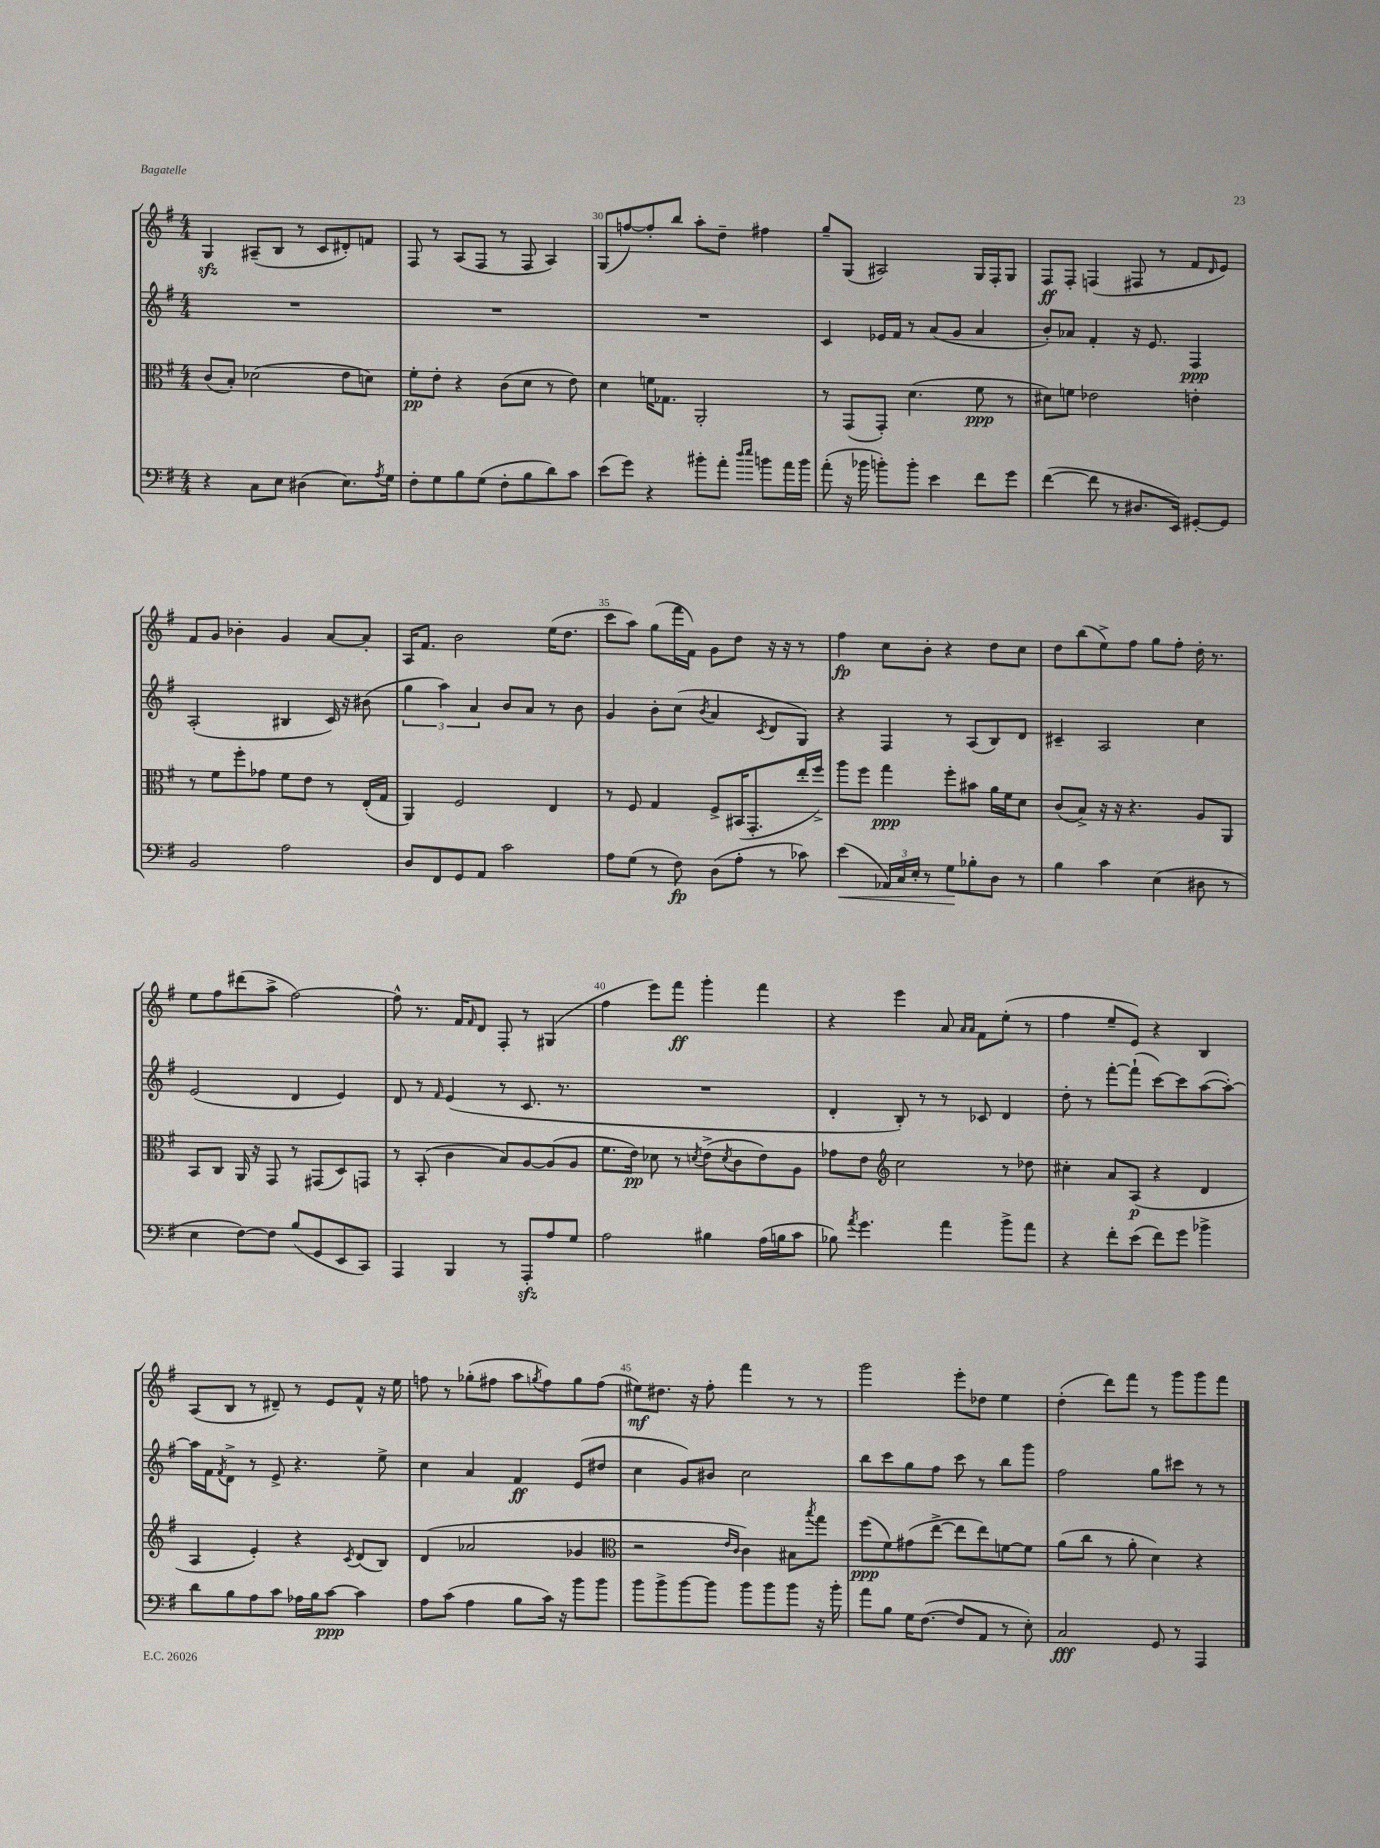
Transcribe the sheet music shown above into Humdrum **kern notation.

**kern	**kern	**kern	**kern
*staff4	*staff3	*staff2	*staff1
*clefF4	*clefC3	*clefG2	*clefG2
*k[f#]	*k[f#]	*k[f#]	*k[f#]
*M4/4	*M4/4	*M4/4	*M4/4
4r	(8c	1r	4G
.	8B')	.	.
8C	(2d-	.	(8A#~
8E	.	.	8B
(4D#	.	.	8r
.	.	.	8c
8.E)	8e	.	8d#')
.	8d)	.	8f
8qA	.	.	.
16G	.	.	.
=	=	=	=
8F#'	8f#'	1r	8F#
8G	8e'	.	8r
8B	4r	.	(8A
(8G	.	.	8F#
8F#'	(8c	.	8r
8B	8d	.	8F#
8d)	8r	.	4A)
8c	8e)	.	.
=	=	=	=
(8e	4d	1r	(8G
8g)	.	.	[8ff)
4r	16f	.	8ff']
.	8.G-	.	.
.	.	.	8bb
8b#'	2AA'	.	8aa'
8a'	.	.	8dd~
16qqdd	.	.	.
16qqee	.	.	.
8b	.	.	4ff#
16a	.	.	.
16b	.	.	.
=	=	=	=
(8a'	8r	4c	8gg~
16r	(8GG	.	(8G
16b-	.	.	.
8b')	8GG')	16e-	2A#)
.	.	16f#	.
8b'	(4.d	8r	.
4e	.	(8a	.
.	.	8g	.
8f#	8f#	4a	16G
.	.	.	16F#'
8g	8r	.	8G
=	=	=	=
([4f#	8d#)	8b')	8F#
.	8f	8a-	8F#'
8f#]	2e-	4f#'	(4F
8r	.	.	.
8.D#	.	16r	8F#
.	.	8.e	.
.	.	.	8r
16EE)	.	.	.
[8GG#'	4e'	4F#	8f#
.	.	.	16qqd
8GG#]	.	.	8e)
=	=	=	=
2BB	8r	(2A'	8f#
.	8f#	.	8g
.	8ff#'	.	4b-'
.	8g-	.	.
2A	8f#	4B#	4g
.	8e	.	.
.	8r	16c)	[8a
.	.	16r	.
.	(16E'	(8b#	8a']
.	16G	.	.
=	=	=	=
8D	4AA)	6gg	16A
.	.	.	8.f#
8FF#	.	.	.
.	.	6aa)	.
8GG	2F#	.	2b
.	.	6a	.
8AA	.	.	.
2c	.	8b	.
.	.	8a	.
.	4E	8r	(16ee
.	.	.	8.dd
.	.	8b	.
=	=	=	=
8A	8r	4g	8ccc
(8G	8F#	.	8aa)
8r	4G	8b'	(8gg
8F#)	.	(8cc	16fff#
.	.	.	16f#)
.	.	8qb	.
(8D	8F#^	4a	8g
8A'	(16BB#	.	8dd
.	8.GG'	.	.
.	.	8qc	.
8r	.	8d	16r
.	.	.	16r
8c-)	16ee'	8G)	8r
.	16ff#^)	.	.
=	=	=	=
(4e	8aa	4r	4ff#
.	8ff#	.	.
24AA-)	4gg	4F#	8cc
24C	.	.	.
24E'	.	.	.
8r	.	.	8b'
8G	8ff#'	8r	4r
8B-'	8b#	(8A	.
8D	16a	8B)	8dd
.	16f#	.	.
8r	8d	8d	8cc
=	=	=	=
4B	(8c	4c#~	8dd
.	8B^)	.	(8bb
4c	16r	2A	8ee^)
.	16r	.	.
.	4.r	.	8ff#
(4E	.	.	8gg
.	.	.	8ff#'
8D#	8A	4cc	16dd'
.	.	.	8.r
8r	8AA	.	.
=	=	=	=
4E	8BB	(2e	8ee
.	8C	.	8ff#
[8F#)	16AA	.	(8ddd#
.	16r	.	.
8F#]	8GG	.	8aa^
(8B	8r	4d	[2ff#)
8GG	(8GG#	.	.
8EE	8D)	4e)	.
8CC)	8GG	.	.
=	=	=	=
4AAA	8r	8d	8ff#^^]
.	(8BB'	8r	8.r
.	.	16qqf#	.
4BBB	4c	(4e	.
.	.	.	16f#
.	.	.	16qqf#
.	.	.	8d
8r	8B)	8r	8F#'
8AAA'	[8A	8.c	8r
8A	(8A]	.	(4G#
.	.	8.r	.
8G	8A	.	.
=	=	=	=
2A	8.f#	1r	4ff#
.	16e)	.	.
.	8d-	.	8eee)
.	8r	.	8fff#
.	8qd	.	.
4B#	(8e^	.	4ggg'
.	8qd	.	.
.	8c	.	.
(16A	8e)	.	4fff#
16B	.	.	.
8c	8A	.	.
=	=	=	=
8B-)	8g-	4d'	4r
8qa	.	.	.
4.g	8e	.	.
*	*clefG2	*	*
.	2cc	8B')	4eee
.	.	8r	.
4a	.	8r	8a
.	.	.	16qqa
.	.	.	16qqa
.	.	8c-	8f#
8b^	8r	4d	(8ee'
8a	8dd-	.	8r
=	=	=	=
4r	4cc#'	8dd'	4ff#
.	.	8r	.
8f#'	8a	[8fff#'	8ee~
(8e	(8A	(8fff#`]	8e)
8f#)	4r	[8ccc)	4r
8g	.	8ccc]	.
4b-^	4d	([8aa	4B
.	.	8aa'_)	.
=	=	=	=
8d	4A	16aa]	(8A
.	.	16f#	.
.	.	8qf#	.
8B	.	8d^	8B
8A	4e')	8r	8r
8c	.	8e^	8d#~)
16A-	4r	4.r	8r
16B	.	.	.
[8c	.	.	8e
.	8qc	.	.
4c]	(8d	.	8f#^^
.	8B)	8ee^	16r
.	.	.	16ee
=	=	=	=
8A	(4d	4cc	8ff
(8c	.	.	8r
4A	2a-	4a	(8gg-'
.	.	.	8ff#
8B	.	4f#	8aa
.	.	.	8qgg
16c)	.	.	8ff#)
16r	.	.	.
8b	4g-	(8e	8gg
8b	.	8dd#	(8ff#
=	=	=	=
*	*clefC3	*	*
8b	2r	4cc	8ee#)
8b^	.	.	8.dd#
[8b	.	8g)	.
.	.	.	16r
8b]	.	8b#	8ff#'
.	16qqe	.	.
.	16qqc	.	.
8b	4c)	2cc	4fff#
8b	.	.	.
8b	8B#	.	8r
.	8qbb	.	.
16r	8gg	.	8r
16b'	.	.	.
=	=	=	=
8a	(8ff#	8bb	2ggg
8B	8f#)	8ccc	.
16G	(8g#	8gg	.
([8.F#	.	.	.
.	[8ee^	8ff#	.
8F#]	8ee]	8ccc	8eee'
8AA	8ee)	8r	8dd-
8r	[8f	8bb	4ee
8E')	8f]	8ggg	.
=	=	=	=
2C	(8a	2ff#	(4dd'
.	8cc	.	.
.	8r	.	8ddd)
.	8a'	.	8fff#
8GG	4d)	8gg	8r
8r	.	8ccc#	8ggg
4AAA	4r	8r	8ggg
.	.	8r	8fff#
==	==	==	==
*-	*-	*-	*-
